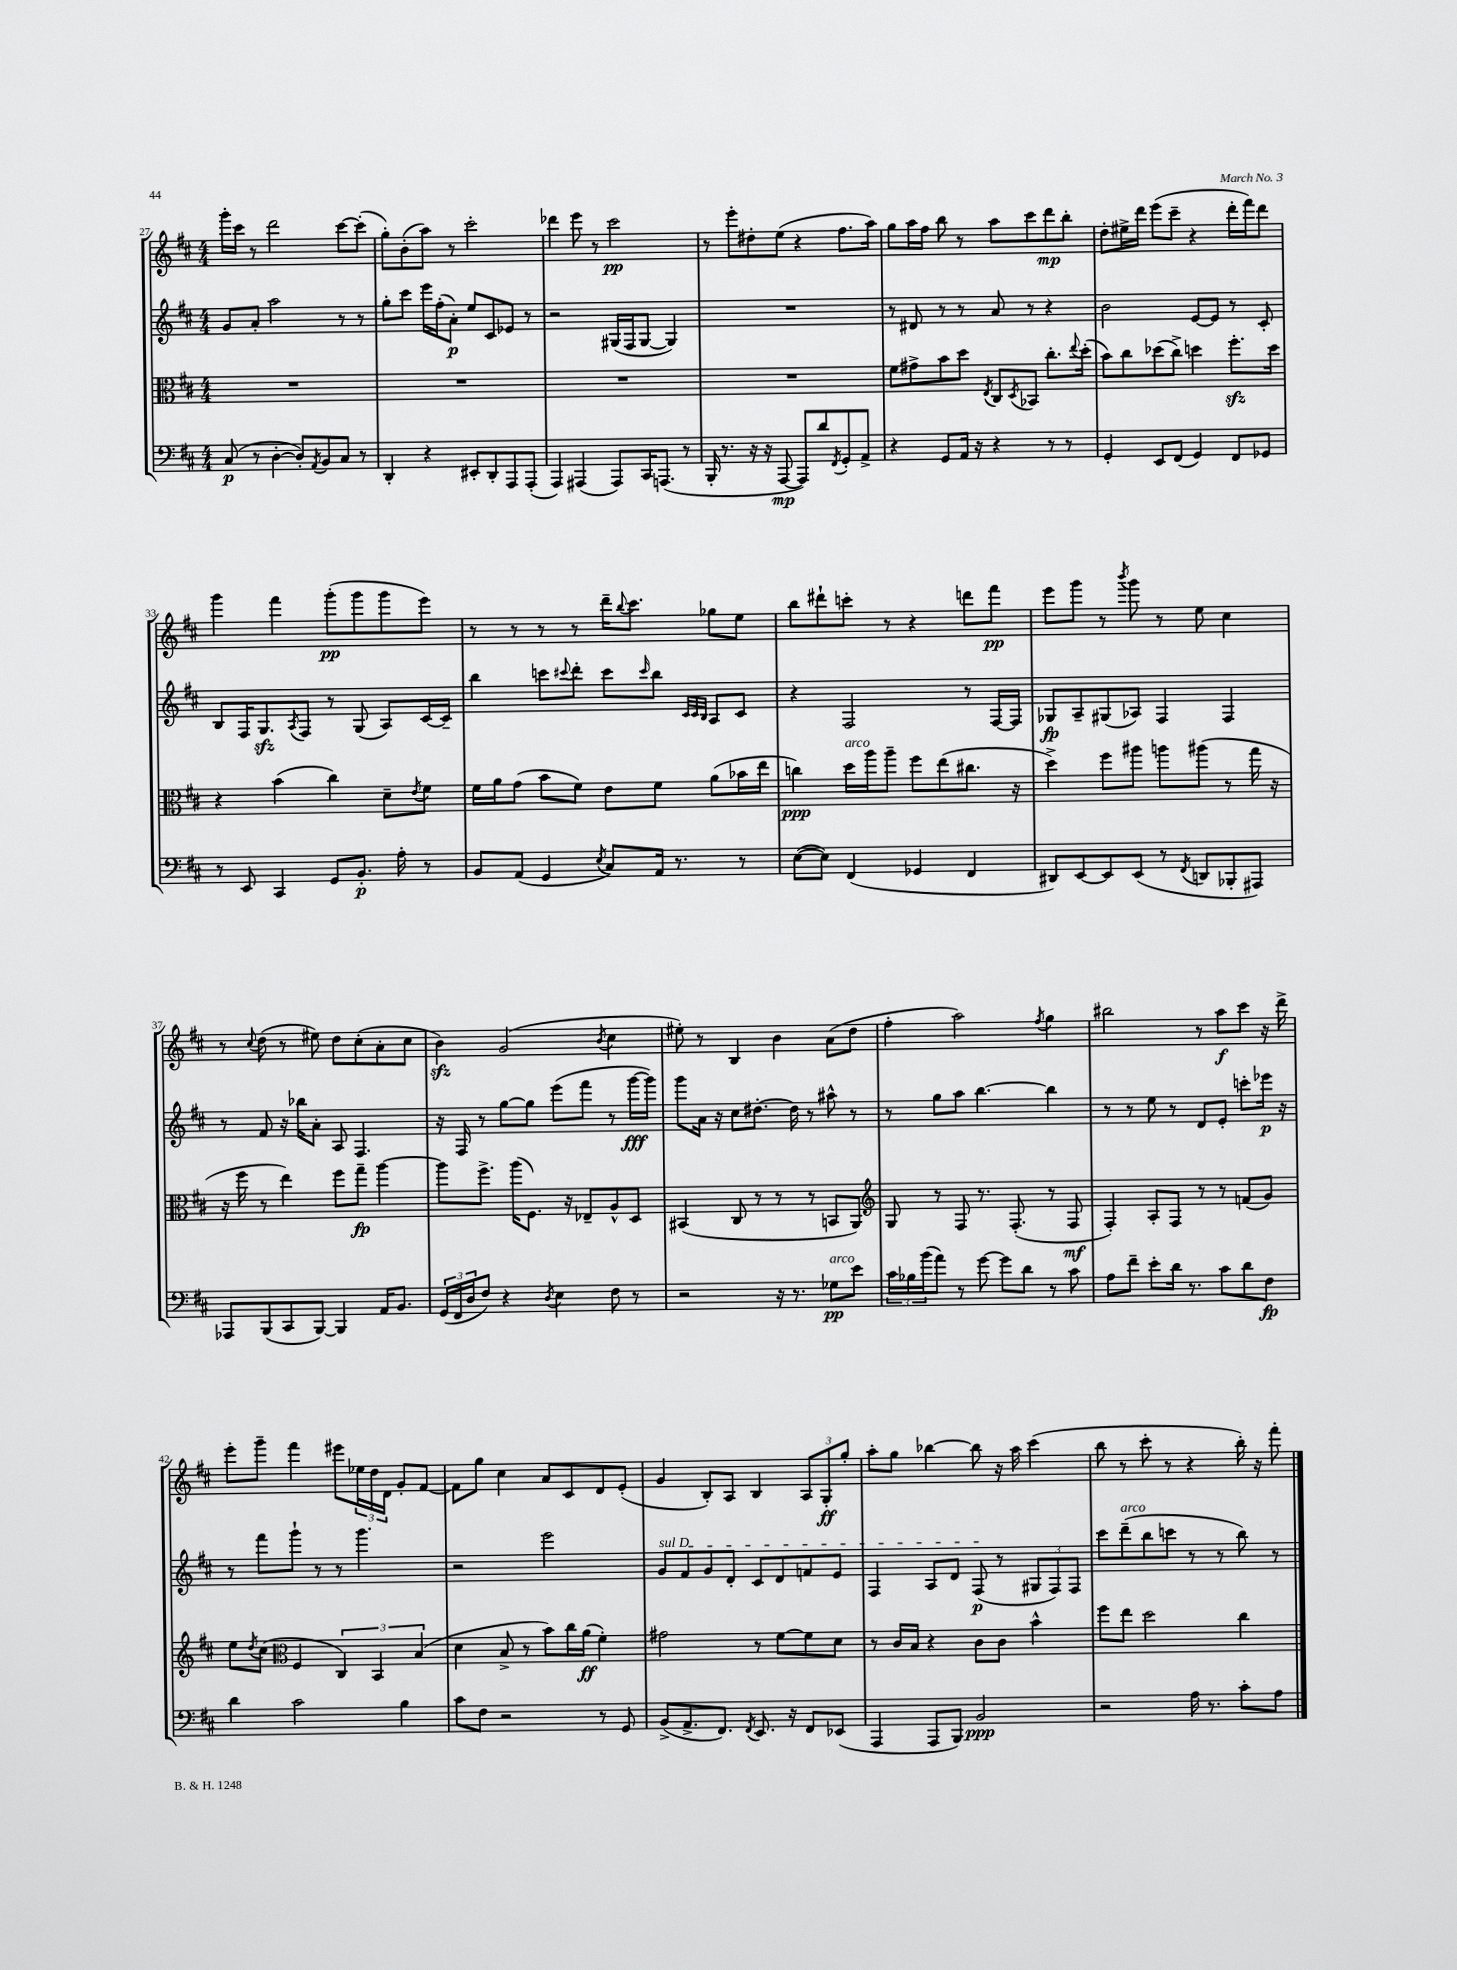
<<
\new StaffGroup <<
\new Staff = "s0" {
    \clef treble \key d \major \numericTimeSignature \time 4/4
    g'''16-. cis'''16 r8 d'''2 cis'''8~ cis'''8-.( |
    g''8-.) b'8-.( a''8) r8 cis'''2-. |
    des'''4 e'''8 r8 cis'''2\pp |
    r8 e'''8-. dis''8-. e''8( r4 fis''8. a''16) |
    g''8 a''16 fis''16 b''8 r8 a''8 cis'''8 d'''8\mp b''8-. |
    d''8-. eis''16-> d'''16 e'''8( cis'''8-- r4 d'''16-. fis'''16) d'''8 |
    g'''4 fis'''4 g'''8-.\pp( g'''8 g'''8 e'''8) |
    r8 r8 r8 r8 d'''16-- \appoggiatura { b''8 } cis'''8. ges''8 e''8 |
    b''8 dis'''8-! c'''8-. r8 r4 d'''8 fis'''8\pp |
    e'''8 g'''8 r8 \acciaccatura { b'''8 } g'''8 r8 e''8 cis''4 |
    r8 \appoggiatura { cis''8 } d''8( r8 eis''8) d''8 cis''8-.( a'8-. cis''8 |
    b'4\sfz) g'2( \acciaccatura { b'8 } cis''4 |
    eis''8-.) r8 b4 b'4 a'8( d''8 |
    fis''4-. a''2) \acciaccatura { fis''8 } g''4 |
    bis''2 r8 a''8\f cis'''8 r16 d'''16-> |
    e'''8-. g'''8-- fis'''4 eis'''8 \tuplet 3/2 { ees''16 d''16 d'16 } g'8-. fis'8~ |
    fis'8 g''8 cis''4 a'8 cis'8 d'8 e'8-.( |
    g'4 b8-.) a8 b4 \tuplet 3/2 { a8 g8-.\ff g''8-. } |
    a''8-. g''8 bes''4~ bes''8 r16 a''16 cis'''4( |
    b''8 r8 cis'''8-. r8 r4 b''16-.) r16 fis'''8-. \bar "|." |
}
\new Staff = "s1" {
    \clef treble \key d \major \numericTimeSignature \time 4/4
    g'8 a'8-. a''2 r8 r8 |
    g''8-. cis'''8 e'''16 fis''16-.( a'8-.\p) e''8 cis'8 ees'8 r8 |
    r2 gis16( fis16 gis8~ gis4) |
    R1 |
    r8 dis'8 r8 r8 a'8 r8 r4 |
    b'2 e'8~ e'8 r8 cis'8-. |
    b8 fis16 g8.\sfz \acciaccatura { a8 } fis8 r8 g8( a8) cis'16~ cis'16-- |
    b''4 c'''8 \appoggiatura { cis'''8 } d'''8-. cis'''8 \grace { cis'''16 } b''8 \grace { cis'32 cis'32 b32 } a8 cis'8 |
    r4 fis2 r8 fis16~ fis16 |
    ges8\fp a8-- gis8( aes8) fis4 fis4 |
    r8 fis'8 r16 bes''16 a'8-. a8 fis4. |
    r16 fis16 r8 g''8~ g''8 e'''8( fis'''8 r8 g'''16~\fff g'''16) |
    g'''8 a'16 r16 cis''8 dis''8.~-. dis''16 r8 ais''8-^ r8 |
    r8 g''8 a''8 b''4.~ b''4 |
    r8 r8 e''8 r8 d'8 e'8-. c'''8-. ees'''16\p r16 |
    r8 fis'''8 g'''8-! r8 r8 g'''4. |
    r2 e'''2 |
    \once \override TextSpanner.bound-details.left.text = \markup { \italic "sul D" } g'8\startTextSpan fis'8 g'8 d'8-. cis'8 d'8 f'8 e'8 |
    fis4 a8 d'8 fis8\p\stopTextSpan( r8 \tuplet 3/2 { gis8 fis8) fis8 } |
    cis'''8 d'''8--^\markup { \italic "arco" }( b''8 c'''8 r8 r8 b''8) r8 \bar "|." |
}
\new Staff = "s2" {
    \clef alto \key d \major \numericTimeSignature \time 4/4
    R1 |
    R1 |
    R1 |
    R1 |
    fis'8 gis'8-> b'8 d''8 \acciaccatura { e8 } cis8 \acciaccatura { d8 } bes,8 cis''8.-. \appoggiatura { e''8 } d''16-.( |
    b'8) cis''8 des''8( cis''8->) d''4 fis''8.-.\sfz d''16 |
    r4 b'4( cis''4) d'8-- \acciaccatura { e'8 } fis'8 |
    fis'16 a'16 g'8( b'8 fis'8) e'8 fis'8 a'8( bes'16 e''16 |
    c''4\ppp) d''16^\markup { \italic "arco" } a''16 a''8-- fis''8 e''8( cis''8. r16 |
    d''4->) fis''8 ais''8 a''8 ais''8( r8 g''16 r16 |
    r16 fis''16 r8 e''4) fis''8 g''8--\fp a''4~ |
    a''8 fis''8.-> a''16( fis8.) r16 ees8-- a8-^ d8 |
    bis,4( cis8 r8 r8 r8 b,8 a,8) |
    \clef treble g8 r8 fis8 r8. fis8.-.( r8 fis8\mf |
    fis4-.) a8-. fis8 r8 r8 f'8( g'8) |
    e''8 \acciaccatura { d''8 } cis''8( \clef alto fis4 \tuplet 3/2 { cis4) b,4 b4( } |
    d'4 b8-> r8 b'8) cis''16 a'16\ff( fis'4-.) |
    gis'2 r8 fis'8~ fis'8 d'8 |
    r8 cis'16 b16 r4 cis'8 cis'8 b'4-^ |
    fis''8 e''8 d''2 cis''4 \bar "|." |
}
\new Staff = "s3" {
    \clef bass \key d \major \numericTimeSignature \time 4/4
    cis8\p( r8 d4~-. d8-.) \acciaccatura { a,8 } b,8 cis8 r8 |
    d,4-. r4 eis,8-. d,8-. a,,8 a,,8-.( |
    a,,4) ais,,4( ais,,8) cis,16 a,,8.( r8 |
    b,,16-. r8. r16 r16 a,,8~\mp a,,8) d'8 \acciaccatura { fis,8 } g,8-. a,8-> |
    r4 g,8 a,16 r16 r4 r8 r8 |
    g,4-. e,8 fis,8( g,4) fis,8 ges,8 |
    r8 e,8 cis,4 g,8 b,8.-.\p a16-. r8 |
    b,8 a,8( g,4 \acciaccatura { e8 } cis8) a,16 r8. r8 |
    e8~( e8) fis,4( ges,4 fis,4 |
    dis,8) e,8~ e,8 e,8( r8 \acciaccatura { fis,8 } d,8 bes,,8-. ais,,8) |
    aes,,8 b,,8( cis,8 b,,8~) b,,4 a,16 b,8. |
    \tuplet 3/2 { g,16( fis,16 d16 } fis8) r4 \acciaccatura { d8 } e4 fis8 r8 |
    r2 r16 r8. ges8\pp^\markup { \italic "arco" } e'8 |
    \tuplet 3/2 { cis'16 bes16 b'16( } a'8) r8 g'8~ g'8 d'8 r8 cis'8 |
    a8 fis'8-- e'8-. d'16 r8. cis'8 d'8 fis8\fp |
    d'4 cis'2 b4 |
    cis'8 fis8 r2 r8 g,8 |
    b,8->( a,8.-> fis,8.) \acciaccatura { fis,8 } e,8. r16 fis,8 ees,8( |
    a,,4 a,,8 b,,8) b,2\ppp |
    r2 a16 r8. cis'8-. a8 \bar "|." |
}
>>
>>
\layout { \context { \Score currentBarNumber = #27 } }
